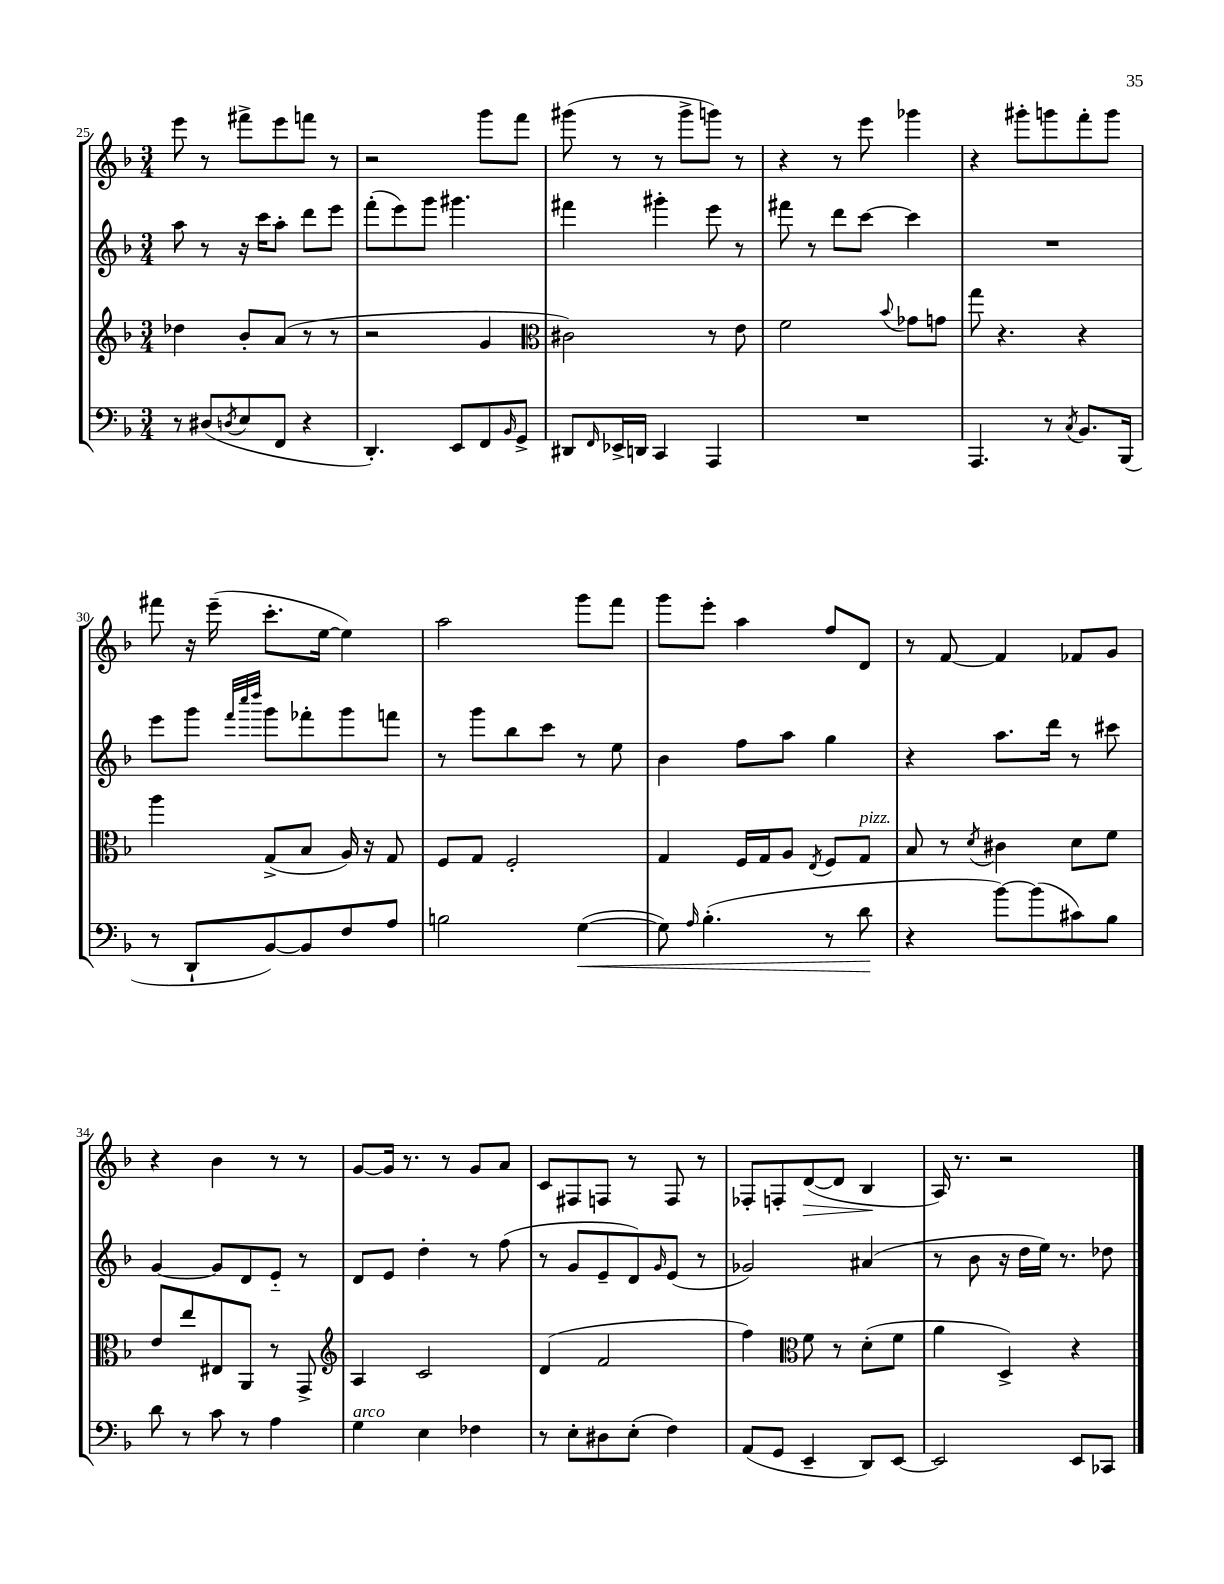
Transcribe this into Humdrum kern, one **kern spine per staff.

**kern	**dynam	**kern	**kern	**kern	**dynam
*part4	*part4	*part3	*part2	*part1	*part1
*staff4	*staff4	*staff3	*staff2	*staff1	*staff1
*clefF4	*	*clefG2	*clefG2	*clefG2	*
*k[b-]	*	*k[b-]	*k[b-]	*k[b-]	*
*M3/4	*	*M3/4	*M3/4	*M3/4	*
=25	=25	=25	=25	=25	=25
8r	.	4dd-X\	8aa\	8eee\	.
(8D#X/L	.	.	8r	8r	.
8qDn/	.	.	.	.	.
8E/	.	8b-'/L	16r	8fff#X^\L	.
.	.	.	16ccc\KL	.	.
8FF/J	.	(8a/J	8aa'\J	8eee\	.
4r	.	8r	8ddd\L	8fffn\J	.
.	.	8r	8eee\J	8r	.
=26	=26	=26	=26	=26	=26
4.DD'/)	.	2r	(8fff'\L	2r	.
.	.	.	8eee\)	.	.
.	.	.	8ggg\J	.	.
8EE/L	.	.	4.ggg#X\	.	.
8FF/	.	4g/	.	8ggg\L	.
16qqBB-/	.	.	.	.	.
8GG^/J	.	.	.	8fff\J	.
=27	=27	=27	=27	=27	=27
*	*	*clefC3	*	*	*
8DD#X/L	.	2c#X\)	4fff#X\	(8ggg#X\	.
16qqFF/	.	.	.	.	.
16EE-X^/L	.	.	.	8r	.
16DDn/JJ	.	.	.	.	.
4CC/	.	.	4ggg#X'\	8r	.
.	.	.	.	8ggg#^\L	.
4AAA/	.	8r	8eee\	8gggn\J)	.
.	.	8e\	8r	8r	.
=28	=28	=28	=28	=28	=28
2.r	.	2f\	8fff#X\	4r	.
.	.	.	8r	.	.
.	.	.	8ddd\L	8r	.
.	.	.	[8ccc\J	8eee\	.
.	.	8qqb-/	.	.	.
.	.	8g-X\L	4ccc\]	4ggg-X\	.
.	.	8gn\J	.	.	.
=29	=29	=29	=29	=29	=29
4.AAA/	.	8gg\	2.r	4r	.
.	.	4.r	.	.	.
.	.	.	.	8ggg#X'\L	.
8r	.	.	.	8gggn\	.
8qC/	.	.	.	.	.
8.BB-/L	.	4r	.	8fff'\	.
.	.	.	.	8ggg\J	.
(16BBB-/Jk	.	.	.	.	.
!!LO:LB:g=z
=30	=30	=30	=30	=30	=30
8r	.	4aa\	8eee\L	8fff#X\	.
8DD`/L	.	.	8ggg\J	16r	.
.	.	.	.	(16eee~\	.
.	.	.	32qqfff/LLL	.	.
.	.	.	32qqcccc/	.	.
.	.	.	32qqdddd/JJJ	.	.
[8BB-/)	.	(8G^/L	8ggg\L	8.ccc'\L	.
8BB-/]	.	8B-/J	8fff-X'\	.	.
.	.	.	.	[16ee\Jk	.
8F/	.	16A/)	8ggg\	4ee\])	.
.	.	16r	.	.	.
8A/J	.	8G/	8fffn\J	.	.
=31	=31	=31	=31	=31	=31
2Bn\	.	8F/L	8r	2aa\	.
.	.	8G/J	8ggg\L	.	.
.	.	2F'/	8bb-\	.	.
.	.	.	8ccc\J	.	.
!	!LO:HP:b	!	!	!	!
([4G\	<	.	8r	8ggg\L	.
.	.	.	8ee\	8fff\J	.
=32	=32	=32	=32	=32	=32
8G\])	.	4G/	4b-\	8ggg\L	.
16qqA/	.	.	.	.	.
(4.B-'\	.	.	.	8eee'\J	.
.	.	16F/LL	8ff\L	4aa\	.
.	.	16G/J	.	.	.
.	.	8A/J	8aa\J	.	.
.	.	8qE/	.	.	.
8r	.	8F/L	4gg\	8ff/L	.
!	!	!LO:TX:a:i:t=pizz.	!	!	!
8d\	.	8G/J	.	8d/J	.
.	[	.	.	.	.
=33	=33	=33	=33	=33	=33
4r	.	8B-/	4r	8r	.
.	.	8r	.	[8f/	.
.	.	8qd/	.	.	.
[8b-\L)	.	4c#X\	8.aa\L	4f/]	.
(8b-\]	.	.	.	.	.
.	.	.	16ddd\Jk	.	.
8c#X\)	.	8d\L	8r	8f-X/L	.
8B-\J	.	8f\J	8ccc#X\	8g/J	.
!!LO:LB:g=z
=34	=34	=34	=34	=34	=34
8d\	.	8e/L	[4g/	4r	.
8r	.	8ee/	.	.	.
8c\	.	8E#X/	8g/L]	4b-\	.
8r	.	8AA/J	8d/	.	.
4A\	.	8r	8e/J	8r	.
.	.	8GG^/	8r	8r	.
=35	=35	=35	=35	=35	=35
*	*	*clefG2	*	*	*
!LO:TX:a:i:t=arco	!	!	!	!	!
4G\	.	4A/	8d/L	[8g/L	.
.	.	.	8e/J	16g/Jk]	.
.	.	.	.	8.r	.
4E\	.	2c/	4dd'\	.	.
.	.	.	.	8r	.
4F-X\	.	.	8r	8g/L	.
.	.	.	(8ff\	8a/J	.
=36	=36	=36	=36	=36	=36
8r	.	(4d/	8r	8c/L	.
8E'\L	.	.	8g/L	8F#X/	.
8D#X\	.	2f/	8e~/	8Fn/J	.
(8E'\J	.	.	8d/)	8r	.
.	.	.	16qqg/	.	.
4F\)	.	.	(8e/J	8F/	.
.	.	.	8r	8r	.
=37	=37	=37	=37	=37	=37
(8AA/L	.	4ff\)	2g-X/)	8F-X'/L	.
8GG/J	.	.	.	8Fn'/	.
*	*	*clefC3	*	*	*
!	!	!	!	!	!LO:HP:b
4EE~/	.	8f\	.	([8d/	>
.	.	8r	.	8d/J]	.
8DD/L)	.	(8d'\L	(4a#X/	4B-/	.
[8EE/J	.	8f\J	.	.	.
.	.	.	.	.	]
=38	=38	=38	=38	=38	=38
2EE/]	.	4a\	8r	16A/)	.
.	.	.	.	8.r	.
.	.	.	8b-\	.	.
.	.	4D^/)	16r	2r	.
.	.	.	16dd\LL	.	.
.	.	.	16ee\JJ)	.	.
.	.	.	8.r	.	.
8EE/L	.	4r	.	.	.
8CC-X/J	.	.	8dd-X\	.	.
==	==	==	==	==	==
*-	*-	*-	*-	*-	*-
